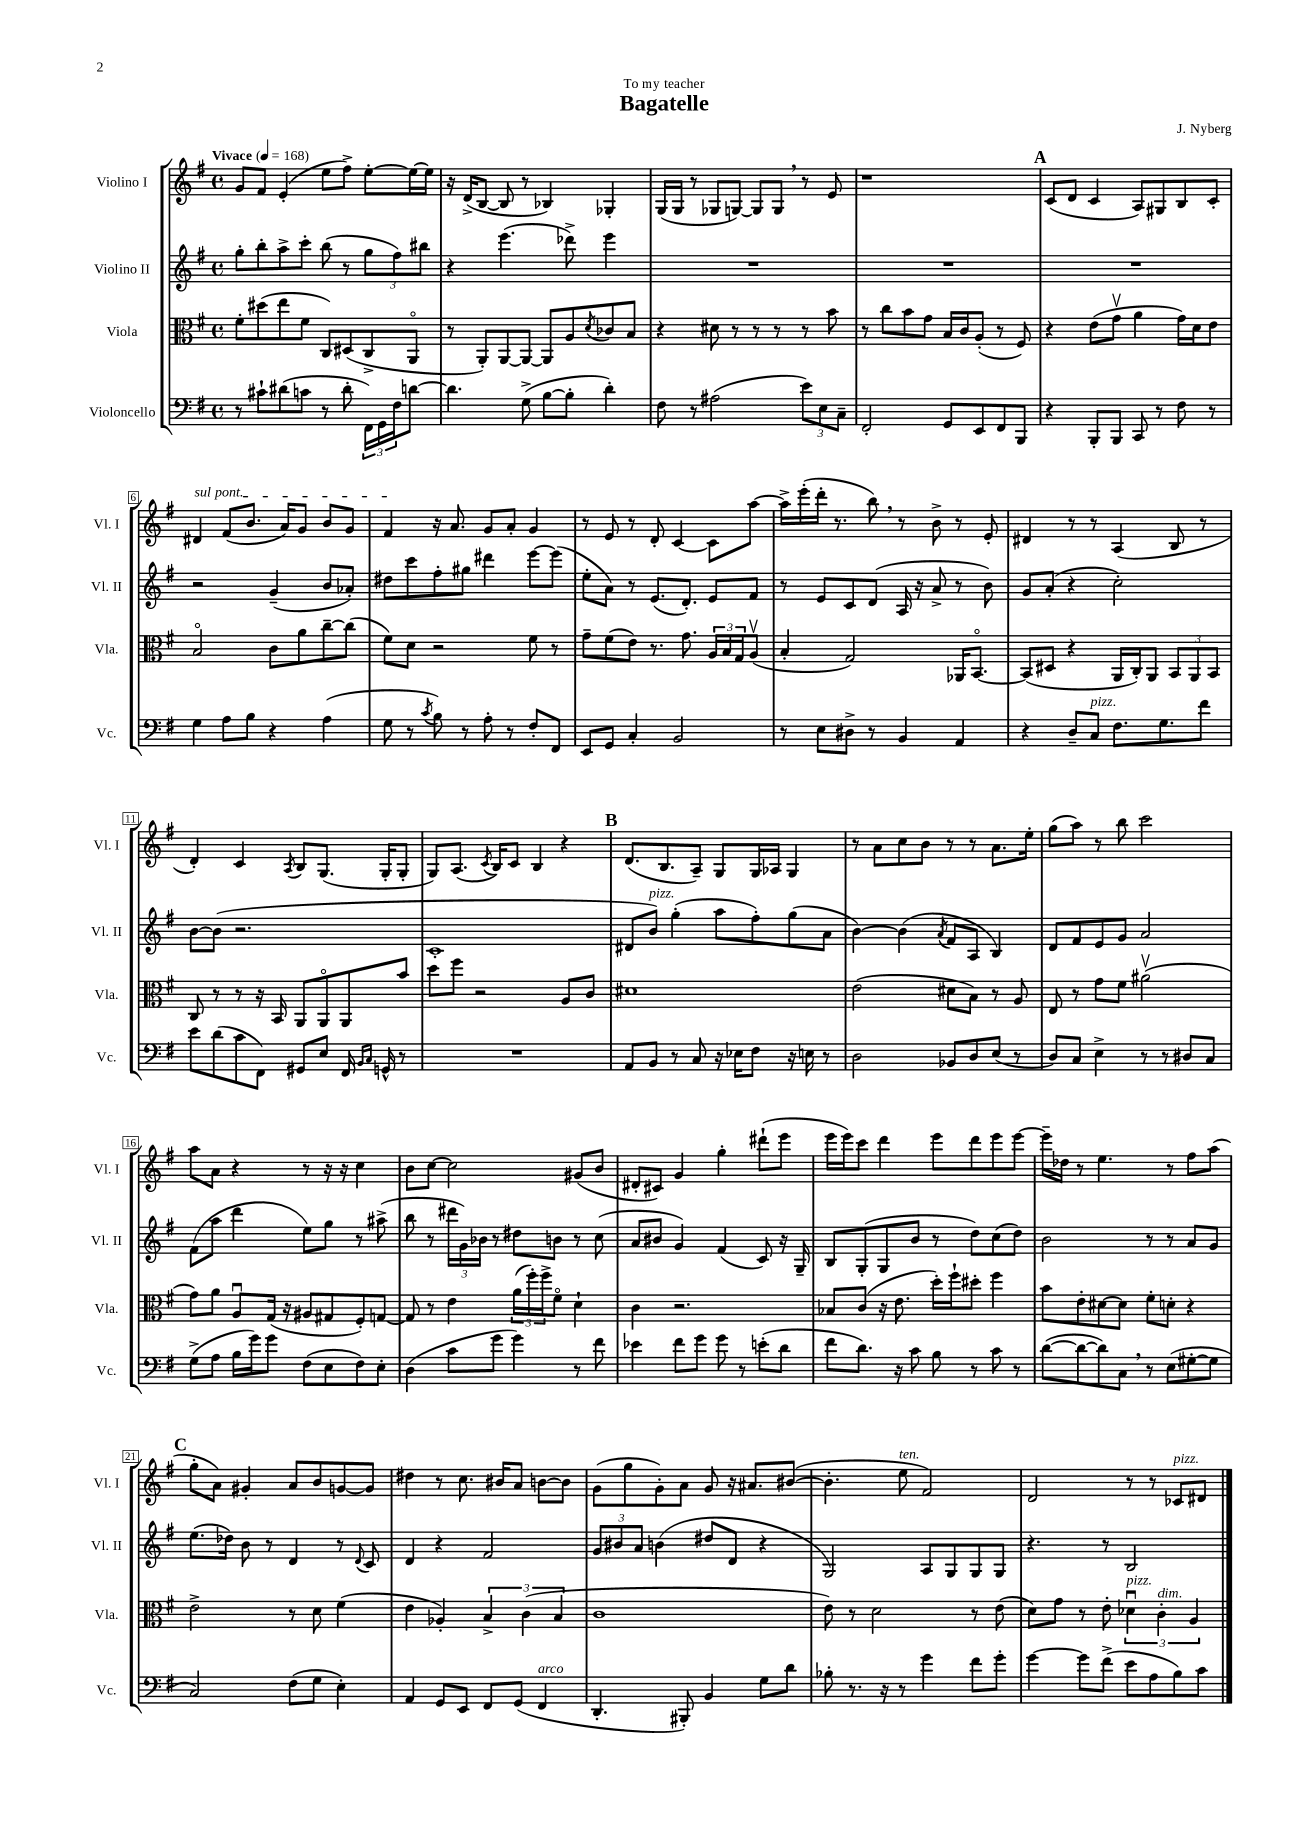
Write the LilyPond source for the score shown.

\header { title = "Bagatelle" composer = "J. Nyberg" dedication = "To my teacher" }
<<
\new StaffGroup <<
\new Staff = "s0" \with { instrumentName = "Violino I" shortInstrumentName = "Vl. I" } {
    \clef treble \key g \major \defaultTimeSignature \time 4/4 \tempo "Vivace" 4 = 168
    g'8 fis'8 e'4-.( e''8 fis''8->) e''8~-. e''16~ e''16 |
    r16 d'16->( b8~ b8 r8 bes4) ges4-. |
    g16( g16 r8 ges8 g8~) g8 g8 \breathe r8 e'8 |
    r1 |
    \mark \markup { \bold "A" } c'8( d'8 c'4 a8) gis8 b8 c'8-. |
    \once \override TextSpanner.bound-details.left.text = \markup { \italic "sul pont." } dis'4\startTextSpan fis'8( b'8. a'16) g'8 b'8 g'8 |
    fis'4\stopTextSpan r16 a'8. g'8 a'8-. g'4 |
    r8 e'8 r8 d'8-. c'4~ c'8 a''8~ |
    a''16-> e'''16-.( d'''16-. r8. b''8) \breathe r8 b'8-> r8 e'8-. |
    dis'4 r8 r8 a4( b8 r8 |
    d'4-.) c'4 \acciaccatura { a8 } b8 g8.( g16-. g8-. |
    g8) a8.( \acciaccatura { c'8 } b16) c'8 b4 r4 |
    \mark \markup { \bold "B" } d'8.( b8. a8--) g8 g16 aes16 g4 |
    r8 a'8 c''8 b'8 r8 r8 a'8. e''16-. |
    g''8( a''8) r8 b''8 c'''2 |
    a''8 a'8 r4 r8 r16 r16 c''4 |
    b'8 c''8~ c''2 gis'8( b'8 |
    dis'8-. cis'8) g'4 g''4-. dis'''8-!( e'''8 |
    e'''16 e'''16) c'''8 d'''4 e'''8 d'''8 e'''8 e'''8~ |
    e'''16-- des''16 r8 e''4. r8 fis''8 a''8( |
    \mark \markup { \bold "C" } g''8-. a'8) gis'4-. a'8 b'8 g'8~ g'8 |
    dis''4 r8 c''8. bis'16 a'8 b'8~ b'8 |
    g'8( g''8 g'8-.) a'8 g'8 r16 ais'8. bis'8~( |
    bis'4.-. e''8^\markup { \italic "ten." } fis'2) |
    d'2 r8 r8 ces'8^\markup { \italic "pizz." } dis'8 \bar "|." |
}
\new Staff = "s1" \with { instrumentName = "Violino II" shortInstrumentName = "Vl. II" } {
    \clef treble \key g \major \defaultTimeSignature \time 4/4
    g''8-. b''8-. a''8-> c'''8-. b''8( r8 \tuplet 3/2 { g''8 fis''8) bis''8 } |
    r4 e'''4.( des'''8->) e'''4 |
    R1 |
    R1 |
    \mark \markup { \bold "A" } R1 |
    r2 g'4--( b'8 aes'8-.) |
    dis''8 c'''8 fis''8-. gis''8 dis'''4 e'''8~ e'''8( |
    e''8-. a'8) r8 e'8.( d'8.-.) e'8 fis'8 |
    r8 e'8 c'8 d'8( a16 r16 a'8-> r8 b'8) |
    g'8 a'8-.( r4 c''2-.) |
    b'8~ b'8( r2. |
    c'1-. |
    \mark \markup { \bold "B" } dis'8 b'8^\markup { \italic "pizz." }) g''4-.( a''8 fis''8-.) g''8( a'8 |
    b'4~) b'4( \acciaccatura { a'8 } fis'8 a8 b4) |
    d'8 fis'8 e'8 g'8 a'2 |
    fis'8( a''8 d'''4 e''8) g''8 r8 ais''8->( |
    b''8 r8 \tuplet 3/2 { dis'''16 g'16) bes'16 } r8 dis''8 b'8 r8 c''8( |
    a'8 bis'8 g'4) fis'4( c'8) r16 g16-- |
    b8 g8-.( g8 b'8 r8 d''8) c''8( d''8) |
    b'2 r8 r8 a'8 g'8 |
    \mark \markup { \bold "C" } e''8.( des''16) b'8 r8 d'4 r8 \appoggiatura { d'8 } c'8 |
    d'4 r4 fis'2 |
    \tuplet 3/2 { g'8 bis'8 a'8 } b'4( dis''8 d'8 r4 |
    g2) a8 g8 g8 g8 |
    r4. r8 b2 \bar "|." |
}
\new Staff = "s2" \with { instrumentName = "Viola" shortInstrumentName = "Vla." } {
    \clef alto \key g \major \defaultTimeSignature \time 4/4
    fis'8-. dis''8( e''8 fis'8 c8) dis8( c8-> a,8\flageolet |
    r8 a,8-.) a,8~ a,8~ a,8 a8 \acciaccatura { d'8 } ces'8 b8 |
    r4 dis'8 r8 r8 r8 r8 b'8 |
    r8 c''8 b'8 g'8 b16 c'16 a8-.( r8 fis8) |
    \mark \markup { \bold "A" } r4 e'8( g'8\upbow a'4 g'16) d'16 e'8 |
    b2\flageolet c'8 a'8 c''8~-- c''8( |
    fis'8) d'8 r2 fis'8 r8 |
    g'8-- fis'8( e'8) r8. g'8. \tuplet 3/2 { a16 b16 g16 } a8\upbow( |
    b4-. g2) aes,16 b,8.~\flageolet |
    b,8( dis8 r4 a,16 c16-.) a,8 \tuplet 3/2 { b,8 a,8 b,8 } |
    c8 r8 r8 r16 b,16 a,8 a,8\flageolet a,8 b'8 |
    d''8 fis''8 r2 a8 c'8 |
    \mark \markup { \bold "B" } dis'1 |
    e'2( dis'8 b8) r8 a8 |
    e8 r8 g'8 fis'8 ais'2\upbow( |
    g'8) a'8 a8\downbow g16( r16 ais8 gis8 fis8-.) g8~ |
    g8 r8 e'4 \tuplet 3/2 { a'16( fis''16-.) fis''16-> } fis'8\flageolet d'4-! |
    c'4 r2. |
    bes8 c'8( r16 e'8. d''16-.) fis''16-! dis''8-. fis''4 |
    b'8 e'8-. dis'8~ dis'8 fis'8-. d'8-. r4 |
    \mark \markup { \bold "C" } e'2-> r8 d'8 fis'4( |
    e'4 aes4-.) \tuplet 3/2 { b4-> c'4( b4 } |
    c'1 |
    e'8) r8 d'2 r8 e'8( |
    d'8) g'8 r8 e'8-. \tuplet 3/2 { des'4\downbow^\markup { \italic "pizz." } c'4-.^\markup { \italic "dim." } a4 } \bar "|." |
}
\new Staff = "s3" \with { instrumentName = "Violoncello" shortInstrumentName = "Vc." } {
    \clef bass \key g \major \defaultTimeSignature \time 4/4
    r8 cis'8-! dis'8( c'8 r8 dis'8-. \tuplet 3/2 { fis,16) g,16 fis16 } d'8~ |
    d'4. g8->( b8~ b8-. d'4-.) |
    fis8 r8 ais2( \tuplet 3/2 { e'8) e8 c8-- } |
    fis,2-. g,8 e,8 fis,8 b,,8 |
    \mark \markup { \bold "A" } r4 b,,8-. b,,8 c,8 r8 fis8 r8 |
    g4 a8 b8 r4 a4( |
    g8 r8 \acciaccatura { c'8 } b8) r8 a8-. r8 fis8-. fis,8 |
    e,8 g,8 c4-. b,2 |
    r8 e8 dis8-> r8 b,4 a,4 |
    r4 d8-- c8^\markup { \italic "pizz." } fis8. g8. fis'8 |
    e'8 d'8( c'8 fis,8) gis,8 e8 fis,16 \grace { b,16 c16 } g,16-^ r8 |
    R1 |
    \mark \markup { \bold "B" } a,8 b,8 r8 c8 r16 ees16 fis8 r16 e16 r8 |
    d2 bes,8 d8 e8( r8 |
    d8) c8 e4-> r8 r8 dis8 c8 |
    g8->( a8 b16 g'16) g'8 fis8( e8 fis8) e8-. |
    d4( c'8 g'8 g'4) r8 fis'8 |
    ees'4 fis'8 g'8 g'8 r8 e'8-.( d'8 |
    fis'8 d'8.) r16 c'8 b8 r8 c'8 r8 |
    d'8~( d'8~ d'8) c8 \breathe r8 e8( gis8~-. gis8 |
    \mark \markup { \bold "C" } c2) fis8( g8 e4-.) |
    a,4 g,8 e,8 fis,8 g,8( fis,4^\markup { \italic "arco" } |
    d,4.-. bis,,8-.) b,4 g8 d'8 |
    bes8-. r8. r16 r8 g'4 fis'8 g'8-. |
    g'4~ g'8 fis'8->( e'8 a8 b8) c'8 \bar "|." |
}
>>
>>
\layout { \context { \Score \override BarNumber.stencil = #(make-stencil-boxer 0.1 0.3 ly:text-interface::print) } }
